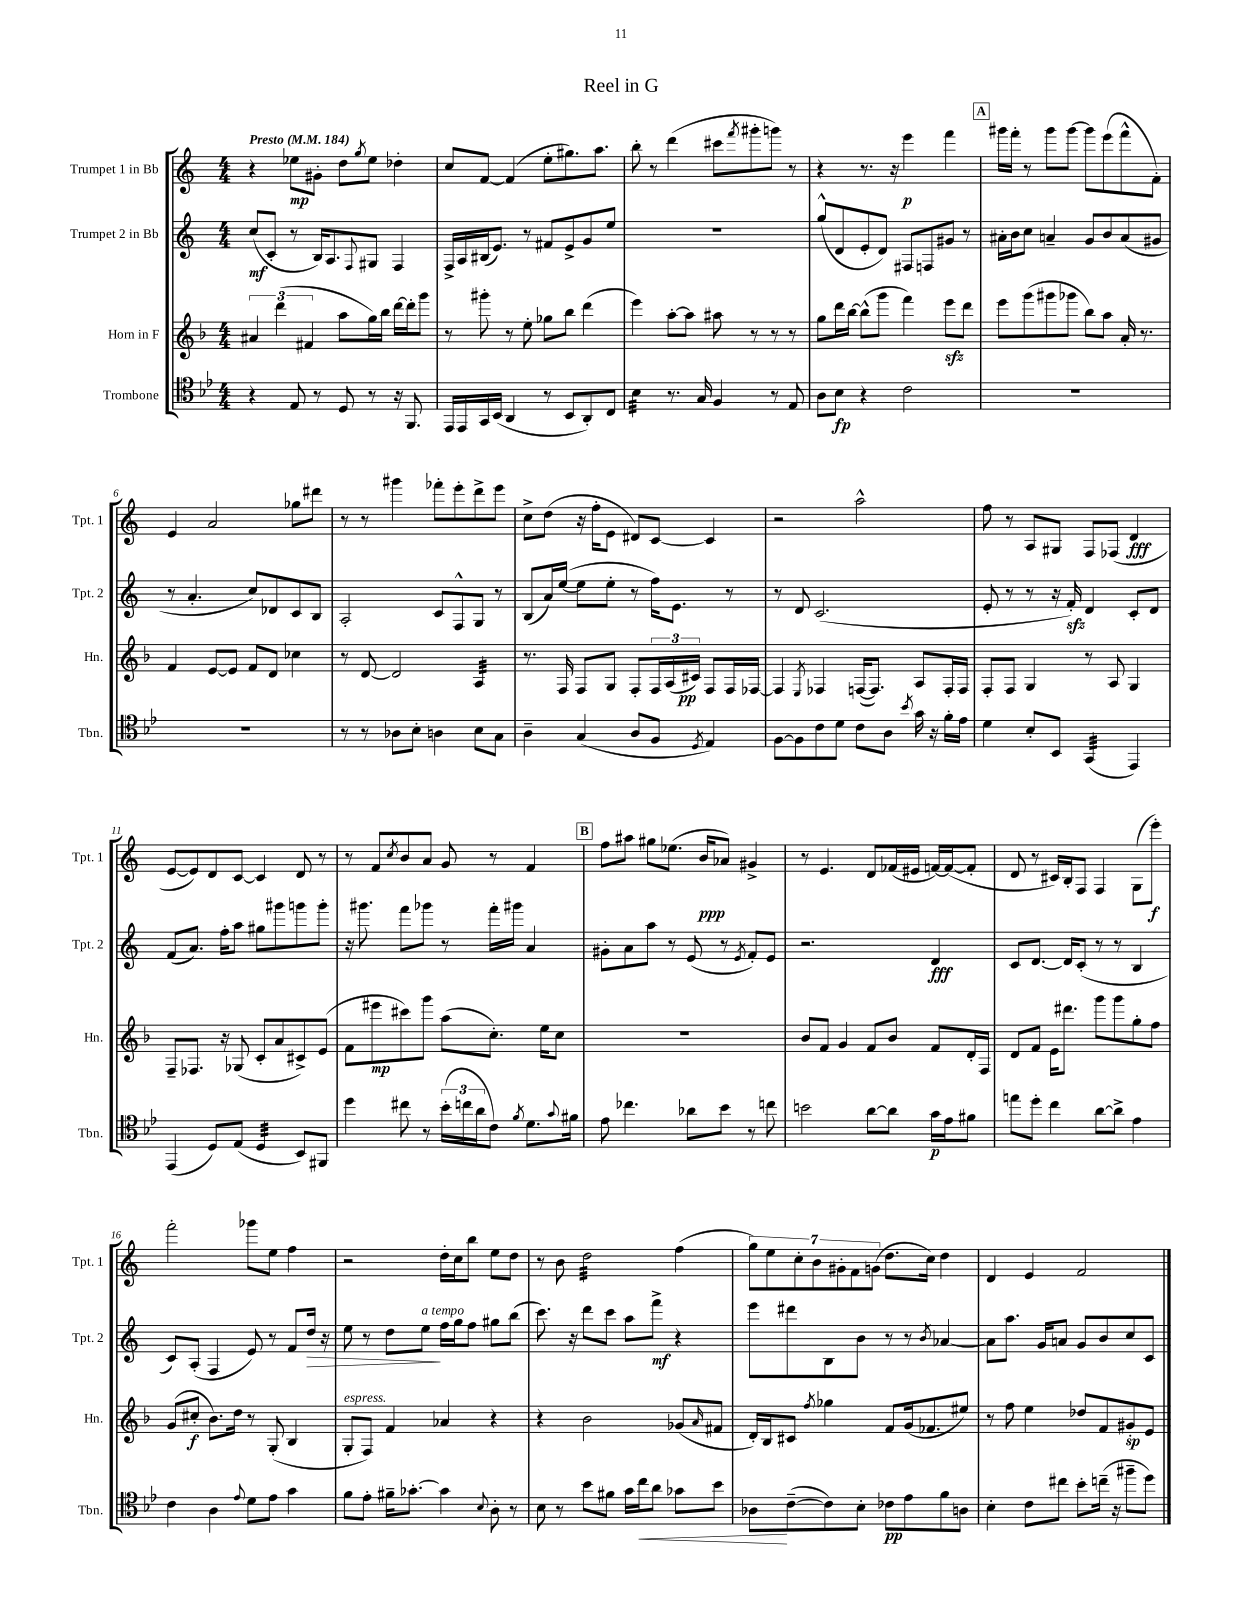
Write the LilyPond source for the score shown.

\header { title = "Reel in G" }
<<
\new StaffGroup <<
\new Staff = "s0" \with { instrumentName = "Trumpet 1 in Bb" shortInstrumentName = "Tpt. 1" } {
    \clef treble \key c \major \numericTimeSignature \time 4/4 \tempo "Presto" 4 = 184
    r4 ees''8\mp gis'8-. d''8 \acciaccatura { g''8 } ees''8 des''4-. |
    c''8 f'8~ f'4( e''8-. gis''8.) a''8. |
    b''8-. r8 d'''4( cis'''8 \acciaccatura { f'''8 } gis'''8-. g'''8) r8 |
    r4 r8. r16 e'''4\p f'''4 |
    \mark \markup { \box "A" } gis'''16 f'''16-. r8 gis'''8 gis'''8~ gis'''8 e'''8( f'''8-^ f'8-.) |
    e'4 a'2 ges''8 dis'''8 |
    r8 r8 gis'''4 fes'''8-. e'''8-. d'''8-> e'''8 |
    c''8-> d''8( r16 f''16-. e'8 dis'8) c'8~ c'4 |
    r2 a''2-^ |
    f''8 r8 a8 gis8 f8 fes8( d'4\fff |
    e'8~ e'8) d'8 c'8~ c'4 d'8 r8 |
    r8 f'8 \acciaccatura { c''8 } b'8 a'8 g'8 r8 f'4 |
    \mark \markup { \box "B" } f''8 ais''8 gis''8 ees''8.( b'16\ppp aes'8) gis'4-> |
    r8 e'4. d'8 fes'16( eis'16 f'16~) f'16~( f'8-. |
    d'8 r8 cis'16) b16-. f8 f4 g8( e'''8-.\f) |
    f'''2-. ges'''8 e''8 f''4 |
    r2 d''16-. c''16 b''8 e''8 d''8 |
    r8 b'8 d''2:32 f''4( |
    \tuplet 7/4 { g''8) e''8 c''8-. b'8 gis'8-. f'8 g'8( } d''8. c''16) d''4 |
    d'4 e'4 f'2 \bar "|." |
}
\new Staff = "s1" \with { instrumentName = "Trumpet 2 in Bb" shortInstrumentName = "Tpt. 2" } {
    \clef treble \key c \major \numericTimeSignature \time 4/4
    c''8\mf( c'8-. r8 b16) a8. \appoggiatura { f8 } gis8 f4 |
    f16-> a16 bis16( e'8.) r8 fis'8 e'8-> g'8 e''8 |
    R1 |
    g''8-^( d'8 e'8-. d'8) fis8 f8 gis'8 r8 |
    \mark \markup { \box "A" } ais'16-. b'16 c''8 a'4-- g'8 b'8 a'8( gis'8 |
    r8 a'4.-. c''8) des'8 c'8 b8 |
    a2-. c'8 f8-^ g8 r8 |
    b8( a'16) e''16~( e''8 e''8-. r8 f''16) e'8. r8 |
    r8 d'8 c'2.( |
    e'8-. r8 r8 r16 f'16-.\sfz) d'4 c'8-. d'8 |
    f'8( a'8.) f''16-. a''8 gis''8 gis'''8 g'''8 g'''8-. |
    r16 gis'''8. f'''8 ges'''8 r8 f'''16-. gis'''16 a'4 |
    \mark \markup { \box "B" } gis'8-. a'8 a''8 r8 e'8( r8 \acciaccatura { e'8 } f'8-.) e'8 |
    r2. d'4\fff |
    c'8 d'8.~ d'16 c'8-.( r8 r8 b4 |
    c'8) a8-.( f4 e'8) r8 f'8 d''16\> r16 |
    e''8 r8 d''8 e''8\!^\markup { \italic "a tempo" } f''16 g''16 f''8 gis''8 b''8( |
    c'''8.) r16 d'''8 c'''8 a''8 f'''8->\mf r4 |
    e'''8 dis'''8 b8 b'8 r8 r8 \acciaccatura { b'8 } aes'4~ |
    aes'8 a''8. g'16 a'8 g'8 b'8 c''8 c'8 \bar "|." |
}
\new Staff = "s2" \with { instrumentName = "Horn in F" shortInstrumentName = "Hn." } {
    \clef treble \key f \major \numericTimeSignature \time 4/4
    \tuplet 3/2 { ais'4 d'''4( fis'4 } a''8 g''16) bes''16 d'''16~ d'''16-. g'''8 |
    r8 gis'''8-. r8 e''8-. ges''8 bes''8 d'''4( |
    e'''4) a''8~-. a''8 ais''8 r8 r8 r8 |
    g''8 d'''16 bes''16~ bes''8-^( g'''8 f'''4) e'''8\sfz d'''8 |
    \mark \markup { \box "A" } e'''8 g'''8( gis'''8 ges'''8 bes''8) a''8 a'16-. r8. |
    f'4 e'8~ e'8 f'8 d'8 ces''4 |
    r8 d'8~ d'2 a4:32 |
    r8. f16 f8 g8 f8-. \tuplet 3/2 { f16 a16( cis'16\pp) } f8 f16 fes16~ |
    fes4 \acciaccatura { e8 } fes4 f16~( f8.) a8 f16-. f16 |
    f8-. f8 g4 r8 a8 g4 |
    f8-- fes8. r16 ges8( c'8-. a'8 cis'8->) e'8( |
    f'8 eis'''8\mp cis'''8) g'''8 a''8( c''8.-.) e''16 c''8 |
    \mark \markup { \box "B" } R1 |
    bes'8 f'8 g'4 f'8 bes'8 f'8 d'16-. f16 |
    d'8 f'8 e'16 dis'''8. g'''8 g'''8 g''8-. f''8 |
    g'8( cis''8-.\f bes'8.) d''16 r8 g8-.( bes4 |
    g8-.^\markup { \italic "espress." } f8) f'4 aes'4 r4 |
    r4 bes'2 ges'8( \grace { a'16 } fis'8 |
    d'16-.) bes16 cis'8 \acciaccatura { f''8 } ges''4 f'8 g'16( fes'8. eis''8) |
    r8 f''8 e''4 des''8 f'8 gis'8-.\sp e'8 \bar "|." |
}
\new Staff = "s3" \with { instrumentName = "Trombone" shortInstrumentName = "Tbn." } {
    \clef tenor \key bes \major \numericTimeSignature \time 4/4
    r4 ees8 r8 d8 r8 r16 f,8. |
    ees,16 ees,16 g,16 bes,16( a,4 r8 bes,8 a,8-.) c8 |
    bes4:32 r8. g16 f4 r8 ees8 |
    a8 bes8\fp r4 c'2 |
    \mark \markup { \box "A" } R1 |
    R1 |
    r8 r8 aes8 bes8-. a4 bes8 g8 |
    a4-- g4( a8 f8 \acciaccatura { d8 } ees4) |
    f8~ f8 c'8 d'8 c'8 a8 \acciaccatura { bes'8 } g'16 r16 f'16-. ees'16 |
    d'4 bes8-. bes,8 g,4:32( ees,4) |
    ees,4( d8) ees8( d4:32 bes,8) fis,8 |
    d''4 cis''8 r8 \tuplet 3/2 { bes'16-.( c''16 a'16 } c'8) \acciaccatura { f'8 } d'8. \appoggiatura { g'8 } fis'16 |
    \mark \markup { \box "B" } ees'8 ces''4. aes'8 bes'8 r8 c''8 |
    b'2 a'8~ a'8 g'16\p ees'16 fis'8 |
    e''8 d''8-. c''4 a'8~ a'8-> ees'4 |
    c'4 a4 \appoggiatura { ees'8 } d'8 ees'8 g'4 |
    f'8 ees'8-. fis'16-- ges'8.~-. ges'4 \appoggiatura { bes8 } a8-. r8 |
    bes8 r8 bes'8 fis'8 g'16 c''16\< a'8 ges'8 bes'8 |
    aes8\! c'8~--( c'8) bes8-. ces'8\pp ees'8 f'8 a8 |
    bes4-. c'8 cis''8 bes'8-. c''16--( r16 fis''8-- d''8) \bar "|." |
}
>>
>>
